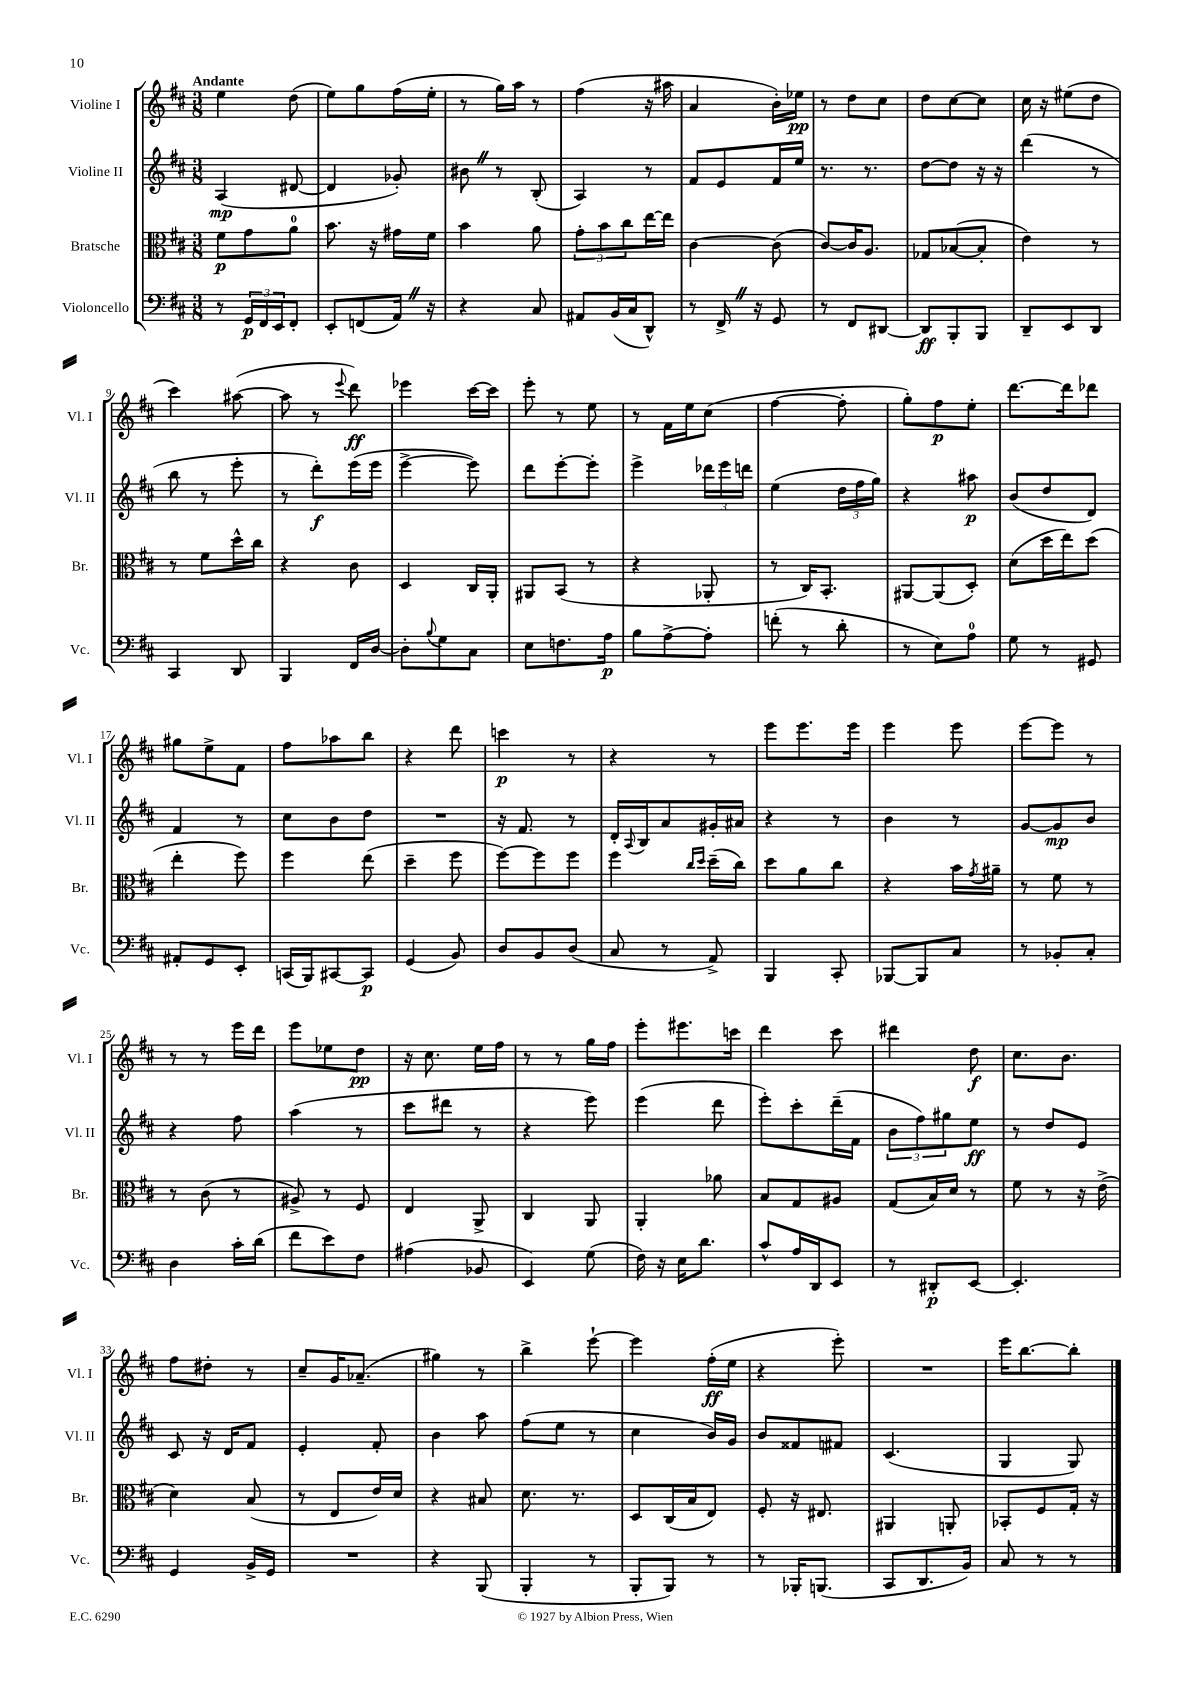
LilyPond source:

<<
\new StaffGroup <<
\new Staff = "s0" \with { instrumentName = "Violine I" shortInstrumentName = "Vl. I" } {
    \clef treble \key d \major \numericTimeSignature \time 3/8 \tempo "Andante"
    e''4 d''8( |
    e''8) g''8 fis''16( e''16-. |
    r8 g''16) a''16 r8 |
    fis''4( r16 ais''16 |
    a'4 b'16-.) ees''16\pp |
    r8 d''8 cis''8 |
    d''8 cis''8~ cis''8 |
    cis''16 r16 eis''8( d''8 |
    cis'''4) ais''8~( |
    ais''8 r8 \appoggiatura { e'''8 } d'''8\ff) |
    ees'''4 cis'''16~ cis'''16 |
    e'''8-. r8 e''8 |
    r8 fis'16 e''16 cis''8( |
    fis''4~ fis''8-. |
    g''8-.) fis''8\p e''8-. |
    d'''8.~ d'''16 des'''8 |
    gis''8 e''8-> fis'8 |
    fis''8 aes''8 b''8 |
    r4 d'''8 |
    c'''4\p r8 |
    r4 r8 |
    e'''8 e'''8. e'''16 |
    e'''4 e'''8 |
    e'''8~ e'''8 r8 |
    r8 r8 e'''16 d'''16 |
    e'''8 ees''8 d''8\pp |
    r16 cis''8. e''16 fis''16 |
    r8 r8 g''16 fis''16 |
    e'''8-. eis'''8. c'''16 |
    d'''4 cis'''8 |
    dis'''4 d''8\f |
    cis''8. b'8. |
    fis''8 dis''8-. r8 |
    cis''8-- g'16 aes'8.--( |
    gis''4) r8 |
    b''4-> e'''8~-! |
    e'''4 fis''16-.\ff( e''16 |
    r4 e'''8-.) |
    R4. |
    e'''16 b''8.~ b''8-. \bar "|." |
}
\new Staff = "s1" \with { instrumentName = "Violine II" shortInstrumentName = "Vl. II" } {
    \clef treble \key d \major \numericTimeSignature \time 3/8
    a4\mp( dis'8~ |
    dis'4 ges'8-.) |
    bis'8 \once \override BreathingSign.text = \markup { \musicglyph "scripts.caesura.straight" } \breathe r8 b8-.( |
    a4) r8 |
    fis'8 e'8 fis'16 e''16 |
    r8. r8. |
    d''8~ d''8 r16 r16 |
    d'''4( r8 |
    b''8 r8 e'''8-. |
    r8 d'''8-.\f) e'''16( e'''16 |
    e'''4~-> e'''8) |
    d'''8 e'''8~-. e'''8-. |
    e'''4-> \tuplet 3/2 { des'''16 e'''16 d'''16 } |
    e''4( \tuplet 3/2 { d''16 fis''16 g''16) } |
    r4 ais''8\p |
    b'8( d''8 d'8) |
    fis'4 r8 |
    cis''8 b'8 d''8 |
    R4. |
    r16 fis'8. r8 |
    d'16-. \appoggiatura { a8 } b16 a'8 gis'16-. ais'16 |
    r4 r8 |
    b'4 r8 |
    g'8~ g'8\mp b'8 |
    r4 fis''8 |
    a''4( r8 |
    cis'''8 dis'''8 r8 |
    r4 e'''8) |
    e'''4( d'''8 |
    e'''8-.) cis'''8-. d'''16--( fis'16 |
    \tuplet 3/2 { b'8 fis''8) gis''8 } e''8\ff |
    r8 d''8 e'8 |
    cis'8 r16 d'16 fis'8 |
    e'4-. fis'8-. |
    b'4 a''8 |
    fis''8( e''8 r8 |
    cis''4 b'16) g'16 |
    b'8 fisis'8 fis'8 |
    cis'4.( |
    g4 g8) \bar "|." |
}
\new Staff = "s2" \with { instrumentName = "Bratsche" shortInstrumentName = "Br." } {
    \clef alto \key d \major \numericTimeSignature \time 3/8
    fis'8\p g'8 a'8-0 |
    b'8. r16 gis'16 fis'16 |
    b'4 a'8 |
    \tuplet 3/2 { g'8-. b'8 cis''8 } e''16~ e''16 |
    cis'4~ cis'8( |
    cis'8~) cis'16 a8. |
    ges8 bes8~( bes8-. |
    e'4) r8 |
    r8 fis'8 d''16-^ cis''16 |
    r4 cis'8 |
    d4 cis16 a,16-. |
    ais,8 b,8( r8 |
    r4 aes,8-. |
    r8 cis16) b,8.-. |
    ais,8~ ais,8( d8-.) |
    d'8( d''16 e''16) d''8( |
    e''4-. fis''8) |
    fis''4 e''8( |
    d''4-- fis''8 |
    fis''8~) fis''8 fis''8 |
    fis''4 \grace { cis''16 d''16 } d''16--( cis''16) |
    d''8 a'8 cis''8 |
    r4 b'16 \acciaccatura { g'8 } ais'16-- |
    r8 fis'8 r8 |
    r8 cis'8( r8 |
    ais8->) r8 fis8 |
    e4 a,8-> |
    cis4 a,8 |
    a,4-. aes'8 |
    b8 g8 ais8 |
    g8( b16) d'16 r8 |
    fis'8 r8 r16 e'16->( |
    d'4) b8( |
    r8 e8 e'16) d'16 |
    r4 bis8 |
    d'8. r8. |
    d8 cis16( b16 e8) |
    fis8-. r16 eis8. |
    ais,4 a,8-. |
    bes,8-. fis8 g16-. r16 \bar "|." |
}
\new Staff = "s3" \with { instrumentName = "Violoncello" shortInstrumentName = "Vc." } {
    \clef bass \key d \major \numericTimeSignature \time 3/8
    r8 \tuplet 3/2 { g,16\p fis,16 e,16 } fis,8-. |
    e,8-. f,8( a,16) \once \override BreathingSign.text = \markup { \musicglyph "scripts.caesura.straight" } \breathe r16 |
    r4 cis8 |
    ais,8 b,16( cis16 d,8-^) |
    r8 fis,16-> \once \override BreathingSign.text = \markup { \musicglyph "scripts.caesura.straight" } \breathe r16 g,8 |
    r8 fis,8 dis,8~ |
    dis,8\ff b,,8-. b,,8 |
    d,8-- e,8 d,8 |
    cis,4 d,8 |
    b,,4 fis,16 d16~ |
    d8-. \appoggiatura { b8 } g8 cis8 |
    e8 f8. a16\p |
    b8 a8~-> a8-. |
    f'8-.( r8 d'8-. |
    r8 e8) a8-0 |
    g8 r8 gis,8 |
    ais,8-. g,8 e,8-. |
    c,16( b,,16) cis,8~ cis,8\p |
    g,4( b,8) |
    d8 b,8 d8( |
    cis8 r8 a,8->) |
    b,,4 cis,8-. |
    bes,,8~ bes,,8 cis8 |
    r8 bes,8-. cis8-. |
    d4 cis'16-. d'16( |
    fis'8 e'8) fis8 |
    ais4( bes,8 |
    e,4) g8( |
    fis16) r16 e16 d'8. |
    cis'8-^ a16 d,16 e,8 |
    r8 dis,8-.\p e,8~ |
    e,4.-. |
    g,4 b,16-> g,16 |
    R4. |
    r4 b,,8( |
    b,,4-. r8 |
    b,,8-. b,,8) r8 |
    r8 bes,,16-. b,,8.( |
    cis,8 d,8. b,16) |
    cis8 r8 r8 \bar "|." |
}
>>
>>
